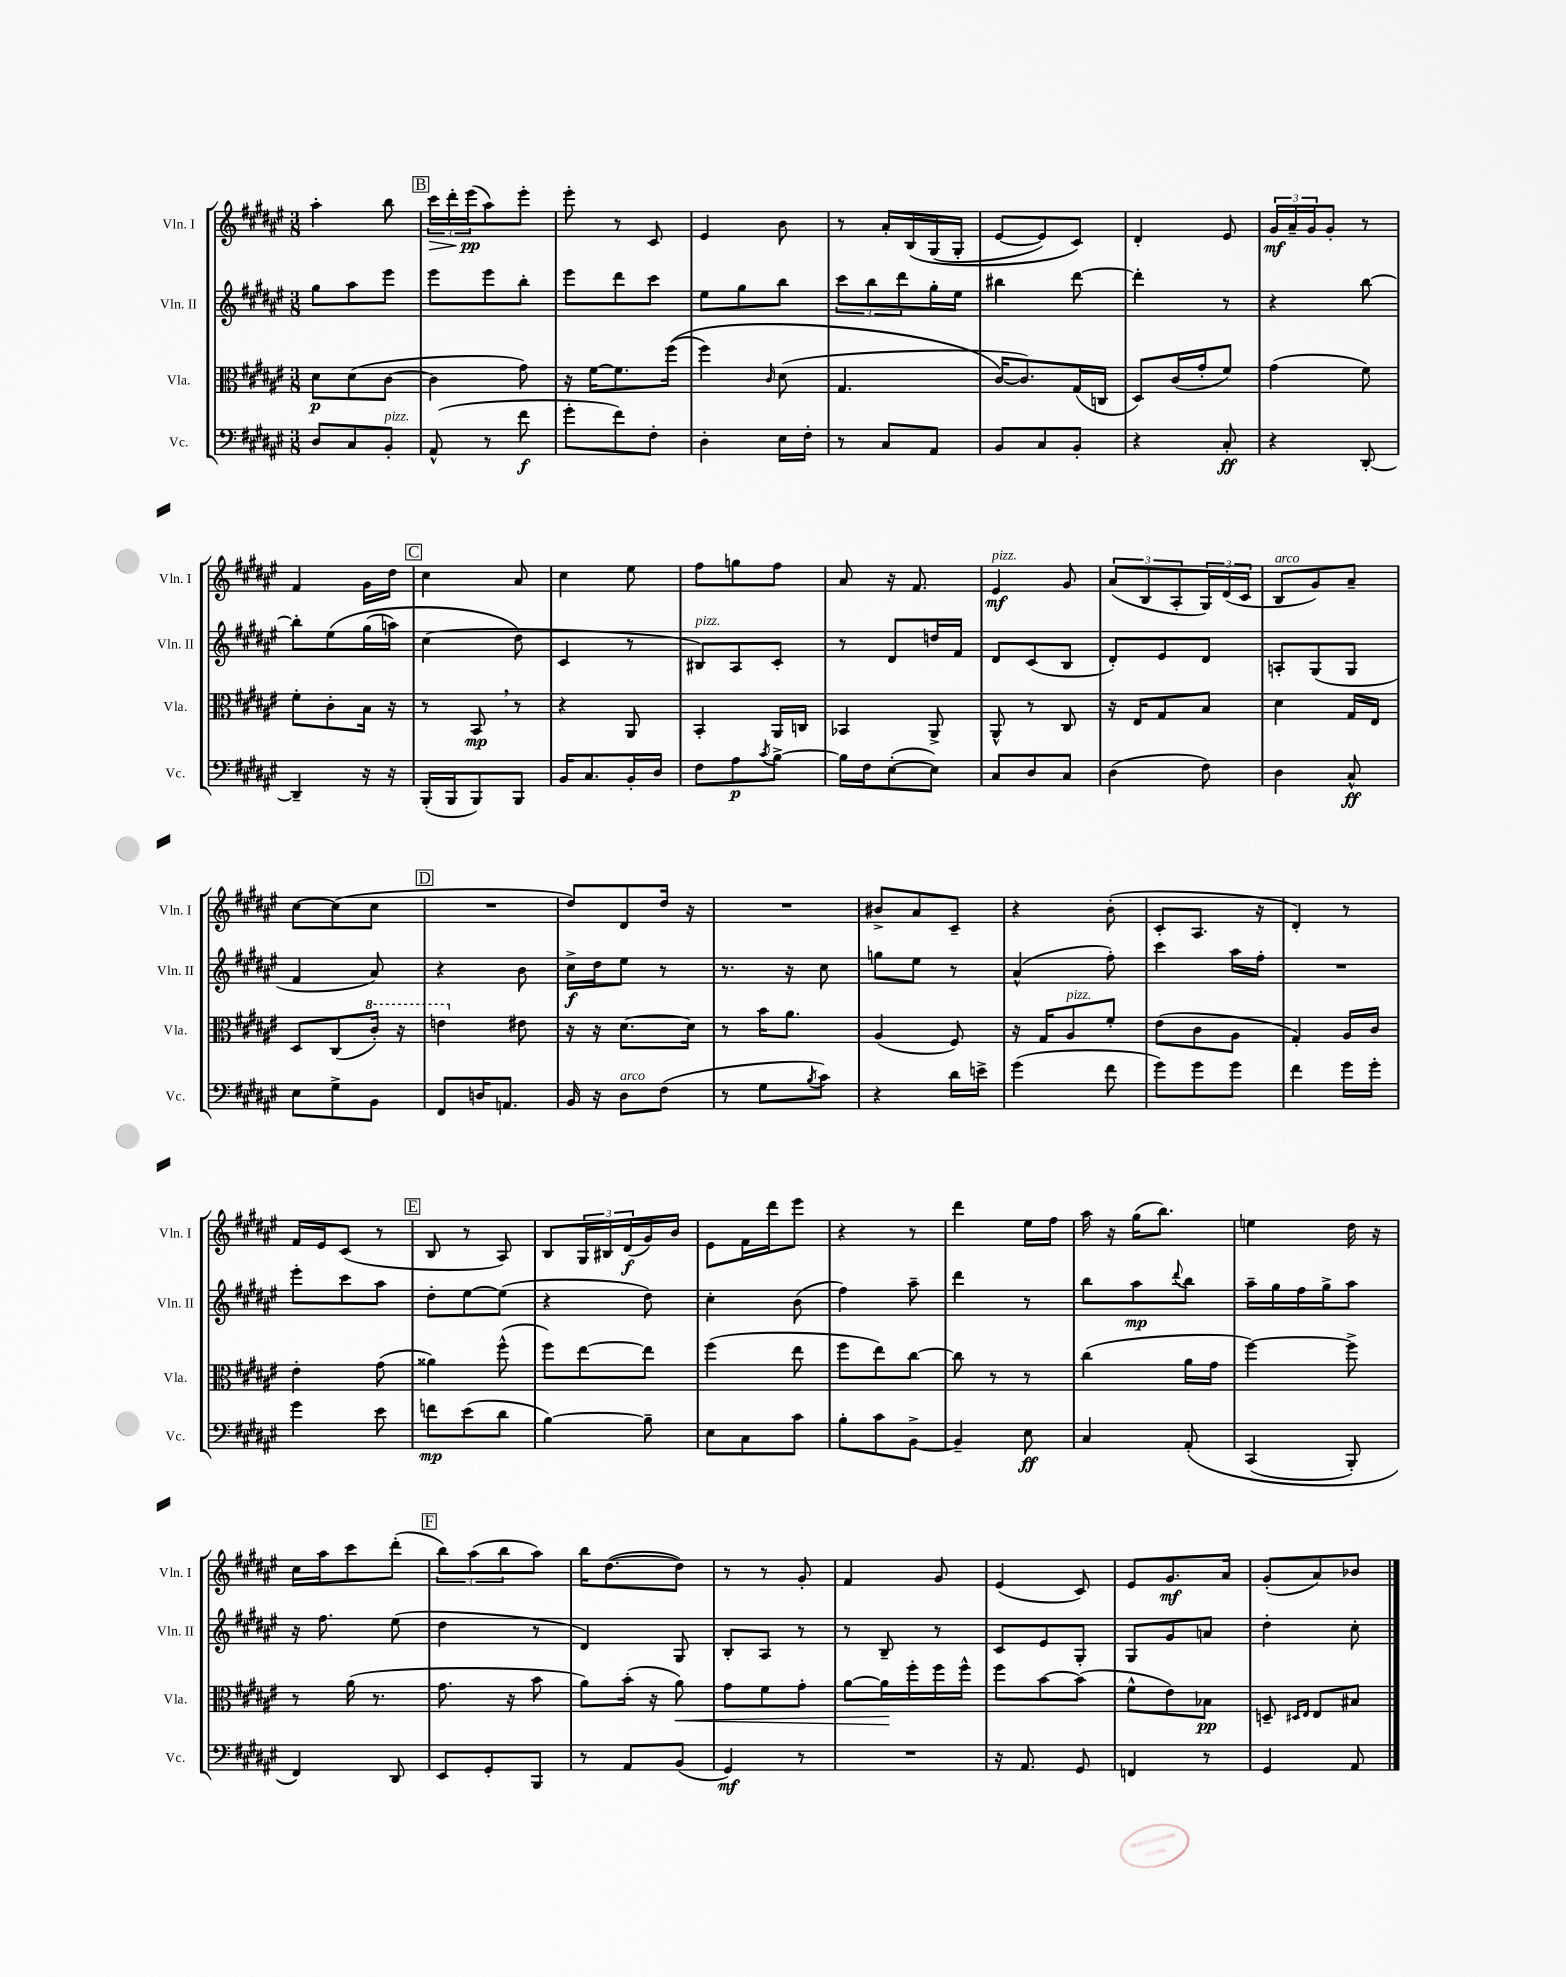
<<
\new StaffGroup <<
\new Staff = "s0" \with { instrumentName = "Vln. I" shortInstrumentName = "Vln. I" } {
    \clef treble \key fis \major \numericTimeSignature \time 3/8
    ais''4-. b''8 |
    \mark \markup { \box "B" } \tuplet 3/2 { cis'''16\> dis'''16-. eis'''16\pp\!( } ais''8) eis'''8-. |
    eis'''8-. r8 cis'8 |
    eis'4 b'8 |
    r8 ais'16-. b16\( gis16( gis16-. |
    eis'8~ eis'8) cis'8\) |
    dis'4-. eis'8 |
    \tuplet 3/2 { gis'16\mf ais'16-- gis'16 } gis'8-. r8 |
    fis'4 gis'16 dis''16 |
    \mark \markup { \box "C" } cis''4 ais'8 |
    cis''4 eis''8 |
    fis''8 g''8 fis''8 |
    ais'8 r16 fis'8. |
    eis'4\mf^\markup { \italic "pizz." } gis'8 |
    \tuplet 3/2 { ais'8( b8 ais8-. } \tuplet 3/2 { gis16) dis'16( cis'16 } |
    b8^\markup { \italic "arco" } gis'8) ais'8-- |
    cis''8~ cis''8( cis''8 |
    \mark \markup { \box "D" } R4. |
    dis''8) dis'8 dis''16 r16 |
    R4. |
    bis'8-> ais'8 cis'8-- |
    r4 b'8-.( |
    cis'8-. ais8. r16 |
    dis'4-.) r8 |
    fis'16 eis'16 cis'8( r8 |
    \mark \markup { \box "E" } b8 r8 ais8) |
    b8 \tuplet 3/2 { gis16 bis16 dis'16\f( } gis'16) b'16 |
    eis'8 fis'16 dis'''16 eis'''8 |
    r4 r8 |
    dis'''4 eis''16 fis''16 |
    ais''16 r16 gis''16( b''8.) |
    e''4 dis''16 r16 |
    cis''16 ais''16 cis'''8 dis'''8-.( |
    \mark \markup { \box "F" } \tuplet 3/2 { b''8) ais''8( b''8 } ais''8) |
    b''16 dis''8.~( dis''8) |
    r8 r8 gis'8-. |
    fis'4 gis'8 |
    eis'4( cis'8) |
    eis'8 gis'8.\mf ais'16 |
    gis'8-.( ais'8) bes'8 \bar "|." |
}
\new Staff = "s1" \with { instrumentName = "Vln. II" shortInstrumentName = "Vln. II" } {
    \clef treble \key fis \major \numericTimeSignature \time 3/8
    gis''8 ais''8 eis'''8 |
    \mark \markup { \box "B" } eis'''8 eis'''8 b''8-. |
    eis'''8 dis'''8 cis'''8 |
    eis''8 gis''8 b''8 |
    \tuplet 3/2 { cis'''8 b''8 dis'''8 } gis''16-. eis''16 |
    bis''4 dis'''8~ |
    dis'''4-. r8 |
    r4 b''8~ |
    b''8-. eis''8\( gis''16( a''16) |
    \mark \markup { \box "C" } cis''4( dis''8\) |
    cis'4 r8 |
    bis8^\markup { \italic "pizz." }) ais8 cis'8-. |
    r8 dis'8 d''16 fis'16 |
    dis'8 cis'8( b8 |
    dis'8-.) eis'8 dis'8 |
    a8-. gis8( gis8 |
    fis'4 ais'8) |
    \mark \markup { \box "D" } r4 b'8 |
    cis''16->\f dis''16 eis''8 r8 |
    r8. r16 cis''8 |
    g''8 eis''8 r8 |
    ais'4-^( fis''8-.) |
    cis'''4 ais''16 fis''16-. |
    R4. |
    eis'''8-. cis'''8 ais''8 |
    \mark \markup { \box "E" } dis''8-. eis''8~ eis''8( |
    r4 dis''8) |
    cis''4-. b'8( |
    fis''4) ais''8-- |
    dis'''4 r8 |
    b''8 ais''8\mp \appoggiatura { dis'''8 } b''8 |
    ais''16-- gis''16 fis''16 gis''16-> ais''8 |
    r16 fis''8. eis''8( |
    \mark \markup { \box "F" } dis''4 r8 |
    dis'4) gis8 |
    b8-. ais8 r8 |
    r8 b8-- r8 |
    cis'8 eis'8 gis8-. |
    gis8 gis'8 a'8 |
    dis''4-. cis''8-. \bar "|." |
}
\new Staff = "s2" \with { instrumentName = "Vla." shortInstrumentName = "Vla." } {
    \clef alto \key fis \major \numericTimeSignature \time 3/8
    dis'8\p dis'8( cis'8~ |
    \mark \markup { \box "B" } cis'4 gis'8) |
    r16 fis'16~ fis'8. fis''16(\( |
    fis''4) \grace { cis'16 } dis'8( |
    gis4. |
    cis'16~\) cis'8.) gis16( c16 |
    dis8) cis'16( gis'16-. fis'8) |
    gis'4( fis'8) |
    fis'8-. cis'8-. b16 r16 |
    \mark \markup { \box "C" } r8 b,8\mp \breathe r8 |
    r4 ais,8 |
    b,4-. ais,16 c16 |
    bes,4 ais,8-> |
    ais,8-^ r8 cis8 |
    r16 eis16 gis8 b8 |
    dis'4 gis16 eis16 |
    dis8 cis8( \ottava #1 cis''16-.) r16 |
    \mark \markup { \box "D" } e''4 \ottava #0 eis'!8 |
    r16 r16 dis'8.~ dis'16 |
    r8 b'16 ais'8. |
    ais4( fis8) |
    r16 gis16 ais8^\markup { \italic "pizz." } fis'8-. |
    eis'8( cis'8 ais8 |
    gis4-.) ais16 cis'16 |
    eis'4-. gis'8( |
    \mark \markup { \box "E" } aisis'4) fis''8-^( |
    fis''8) eis''8~ eis''8 |
    fis''4( eis''8 |
    fis''8 eis''8) cis''8~ |
    cis''8 r8 r8 |
    cis''4( ais'16 gis'16 |
    fis''4~) fis''8-> |
    r8 ais'16( r8. |
    \mark \markup { \box "F" } gis'8. r16 b'8 |
    ais'8) b'16-.( r16 ais'8\<) |
    gis'8 fis'8 gis'8-. |
    ais'8~ ais'16\! fis''16-. fis''16 fis''16-^ |
    fis''8 b'8~ b'8( |
    fis'8-^ eis'8) bes8\pp |
    d8-- \grace { dis16 eis16 } eis8 bis8 \bar "|." |
}
\new Staff = "s3" \with { instrumentName = "Vc." shortInstrumentName = "Vc." } {
    \clef bass \key fis \major \numericTimeSignature \time 3/8
    dis8 cis8 b,8-.^\markup { \italic "pizz." } |
    \mark \markup { \box "B" } ais,8-^( r8 fis'8\f |
    gis'8-. fis'8) fis8-. |
    dis4-. eis16 fis16-. |
    r8 cis8 ais,8 |
    b,8 cis8 b,8-. |
    r4 cis8-.\ff |
    r4 dis,8~-. |
    dis,4-- r16 r16 |
    \mark \markup { \box "C" } b,,16-.( b,,16 b,,8) b,,8 |
    b,16 cis8. b,16-. dis16 |
    fis8 ais8\p \acciaccatura { cis'8 } b8~-> |
    b16 fis16 eis8~-.( eis8) |
    cis8 dis8 cis8 |
    dis4( fis8) |
    dis4 cis8-^\ff |
    eis8 gis8-> b,8 |
    \mark \markup { \box "D" } fis,8 d16 a,8. |
    b,16 r16 dis8^\markup { \italic "arco" } fis8( |
    r8 gis8 \acciaccatura { b8 } cis'8) |
    r4 dis'16 e'16-> |
    gis'4( fis'8 |
    gis'8) gis'8 gis'8 |
    fis'4 gis'16 gis'16-. |
    gis'4 eis'8 |
    \mark \markup { \box "E" } f'8\mp eis'8( dis'8 |
    b4~) b8-- |
    eis8 cis8 cis'8 |
    b8-. cis'8 b,8~-> |
    b,4-- eis8\ff |
    cis4 ais,8-.\( |
    cis,4( b,,8-.) |
    fis,4\) dis,8 |
    \mark \markup { \box "F" } eis,8 gis,8-. b,,8 |
    r8 ais,8 b,8( |
    gis,4\mf) r8 |
    R4. |
    r16 ais,8. gis,8 |
    f,4 r8 |
    gis,4 ais,8 \bar "|." |
}
>>
>>
\layout { \context { \Score \remove "Bar_number_engraver" } }
